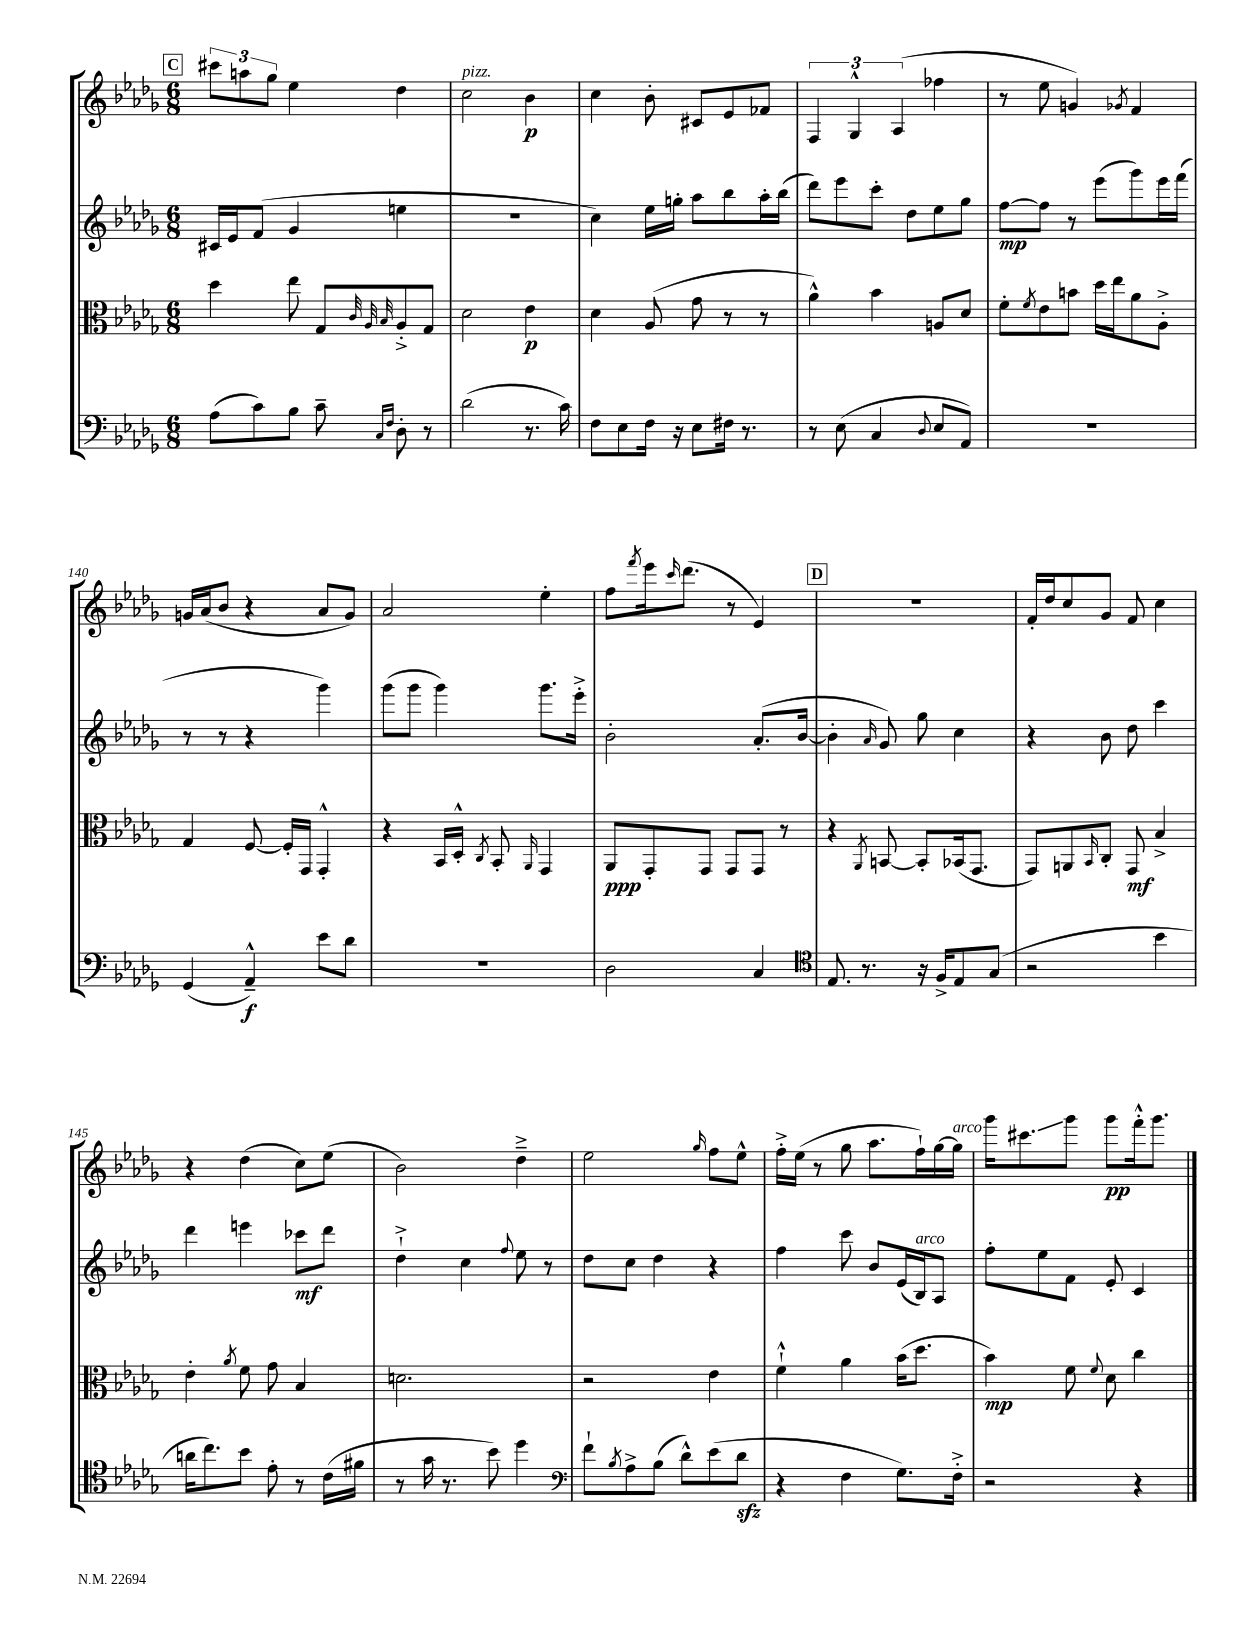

**kern	**kern	**kern	**kern
*staff4	*staff3	*staff2	*staff1
*clefF4	*clefC3	*clefG2	*clefG2
*k[b-e-a-d-g-]	*k[b-e-a-d-g-]	*k[b-e-a-d-g-]	*k[b-e-a-d-g-]
*M6/8	*M6/8	*M6/8	*M6/8
(8A-\L	4dd-\	16c#/LL	12ccc#\L
.	.	16e-/J	.
.	.	.	12aa\
8c\)	.	(8f/J	.
.	.	.	12gg-\J
8B-\J	8ee-\	4g-/	4ee-\
8c~\	8G-/L	.	.
.	32qqc/	.	.
16qqC/LL	32qqA-/	.	.
16qqF/JJ	32qqB-/	.	.
8D-'\	8A-'^/	4ee\	4dd-\
8r	8G-/J	.	.
=	=	=	=
(2d-\	2d-\	2.r	2cc\
8.r	4e-\	.	4b-\
16c\)	.	.	.
=	=	=	=
8F\L	4d-\	4cc\)	4cc\
8E-\	.	.	.
16F\Jk	(8A-/	16ee-\LL	8b-'\
16r	.	16gg'\JJ	.
8E-\L	8g-\	8aa-\L	8c#/L
16F#\Jk	8r	8bb-\	8e-/
8.r	.	.	.
.	8r	16aa-'\L	8f-/J
.	.	(16bb-\JJ	.
=	=	=	=
8r	4a-^^\)	8ddd-\L)	6F/
(8E-\	.	8eee-\	.
.	.	.	6G-^^/
4C/	4b-\	8ccc'\J	.
.	.	.	(6A-/
.	.	8dd-\L	.
8qqD-/	.	.	.
8E-/L	8A/L	8ee-\	4ff-\
8AA-/J)	8d-/J	8gg-\J	.
=	=	=	=
2.r	8f'\L	[8ff\L	8r
.	8qf/	.	.
.	8e-\	8ff\]J	8ee-\
.	8b\J	8r	4g/)
.	16dd-\LL	(8eee-\L	.
.	16ee-\J	.	.
.	.	.	8qg-/
.	8a-\	8ggg-\)	4f/
.	8A-'^\J	16eee-\L	.
.	.	(16fff\JJ	.
=	=	=	=
(4GG-/	4G-/	8r	16g/LL
.	.	.	(16a-/J
.	.	8r	8b-/J
4AA-~^^/)	[8F/	4r	4r
.	16F'/]LL	.	.
.	16GG-/JJ	.	.
8e-\L	4GG-'^^/	4ggg-\)	8a-/L
8d-\J	.	.	8g/J)
=	=	=	=
2.r	4r	(8ggg-\L	2a-/
.	.	8ggg-\J	.
.	16BB-/LL	4ggg-\)	.
.	16D-'^^/JJ	.	.
.	8qC/	.	.
.	8BB-'/	.	.
.	16qqAA-/	.	.
.	4GG-/	8.ggg-\L	4ee-'\
.	.	16eee-'^\Jk	.
=	=	=	=
2D-\	8AA-/L	2b-'\	8ff\L
.	.	.	8qfff/
.	8GG-'/	.	16eee-\k
.	.	.	16qqccc/
.	.	.	(8.ddd-\J
.	8GG-/J	.	.
.	8GG-/L	.	8r
4C/	8GG-/J	(8.a-'/L	4e-/)
.	8r	.	.
.	.	[16b-/Jk	.
=	=	=	=
*clefC4	*	*	*
8.E-/	4r	4b-'\]	2.r
8.r	.	.	.
.	8qAA-/	16qqa-/	.
.	[8BB/	8g-/)	.
16r	8BB'/]L	8gg-\	.
16F^/LK	.	.	.
8E-/	(16BB-/k	4cc\	.
.	8.GG-/J	.	.
(8G-/J	.	.	.
=	=	=	=
2r	8GG-/L)	4r	16f'/LL
.	.	.	16dd-/J
.	8AA/	.	8cc/
.	16qqBB-/	.	.
.	8C'/J	8b-\	8g-/J
.	8GG-/	8dd-\	8f/
4b-\	4B-^/	4ccc\	4cc\
=	=	=	=
16a\LK	4e-'\	4ddd-\	4r
8.cc\)	.	.	.
.	8qa-/	.	.
8b-\J	8f\	4eee\	(4dd-\
8e-'\	8g-\	.	.
8r	4B-/	8ccc-\L	8cc\L)
(16c\LL	.	8ddd-\J	(8ee-\J
16f#\JJ	.	.	.
=	=	=	=
8r	2.d\	4dd-`^\	2b-\)
16g-\	.	.	.
8.r	.	.	.
.	.	4cc\	.
8b-\)	.	.	.
.	.	8qqff/	.
4dd-\	.	8ee-\	4dd-~^\
.	.	8r	.
=	=	=	=
*clefF4	*	*	*
8f`\L	2r	8dd-\L	2ee-\
8qB-/	.	.	.
8A-^\	.	8cc\J	.
(8B-\J	.	4dd-\	.
8d-^^\L)	.	.	.
.	.	.	16qqgg-/
(8e-\	4e-\	4r	8ff\L
8d-\J	.	.	8ee-^^\J
=	=	=	=
4r	4f`^^\	4ff\	16ff'^\LL
.	.	.	(16ee-\JJ
.	.	.	8r
4F\	4a-\	8ccc\	8gg-\
.	.	8b-/L	8.aa-\L
8.G-\L)	(16b-\LK	(16e-/L	.
.	8.dd-\J	16B-/J)	16ff`\L)
.	.	8A-/J	[16gg-\
16F'^\Jk	.	.	16gg-\]JJ
=	=	=	=
2r	4b-\)	8ff'\L	16ggg-\LK
.	.	.	8.ccc#\
.	.	8ee-\	.
.	8f\	8f\J	8ggg-\J
.	8qqf/	.	.
.	8d-\	8e-'/	8ggg-\L
4r	4cc\	4c/	16fff'^^\k
.	.	.	8.ggg-\J
==	==	==	==
*-	*-	*-	*-
